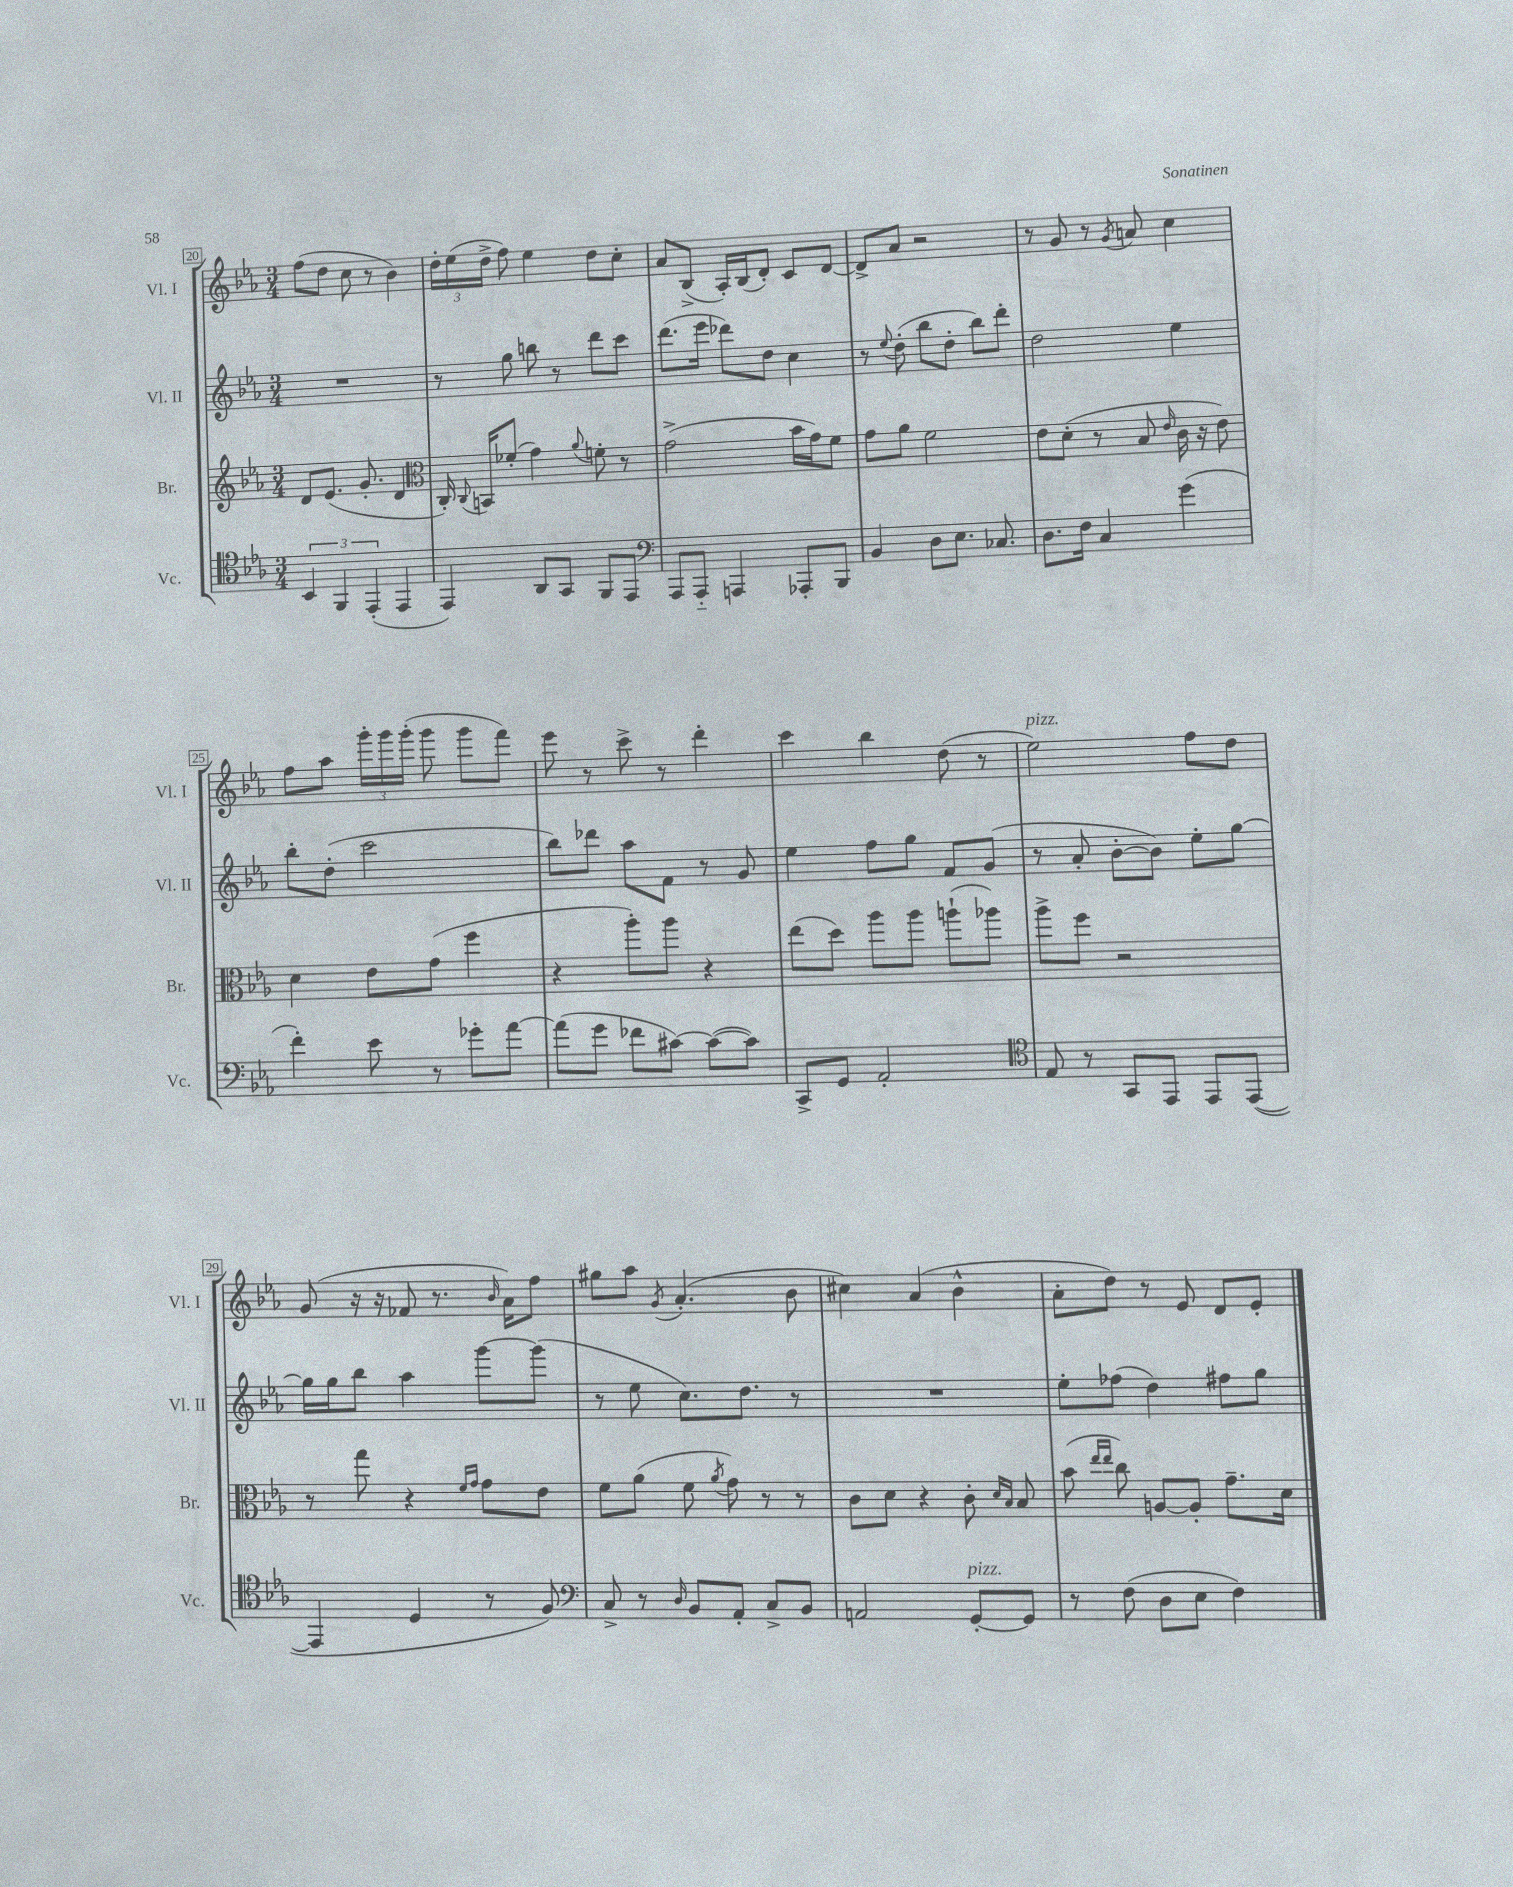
<<
\new StaffGroup <<
\new Staff = "s0" \with { instrumentName = "Vl. I" shortInstrumentName = "Vl. I" } {
    \clef treble \key ees \major \numericTimeSignature \time 3/4
    \autoBeamOff f''8[( d''8] c''8 r8 bes'4) |
    \tuplet 3/2 { d''16[-. ees''16( d''16]-> } f''8) ees''4 d''8[ c''8]-. |
    aes'8[ bes8]->( aes16[-.) bes16( d'8]-.) c'8[ d'8]~ |
    d'8[-> aes'8] r2 |
    r8 g'8 r8 \acciaccatura { g'8 } a'8 c''4 |
    f''8[ aes''8] \tuplet 3/2 { g'''16[-. g'''16 g'''16]-.( } g'''8 g'''8[ f'''8]) |
    ees'''8 r8 c'''8-> r8 d'''4-. |
    c'''4 bes''4 d''8( r8 |
    ees''2^\markup { \italic "pizz." }) f''8[ d''8] |
    g'8( r16 r16 fes'8 r8. \grace { bes'16 } aes'16[) f''8] |
    gis''8[ aes''8] \acciaccatura { g'8 } aes'4.-.( bes'8 |
    cis''4) aes'4( bes'4-^ |
    aes'8[-. d''8]) r8 ees'8 d'8[ ees'8]-. \bar "|." |
}
\new Staff = "s1" \with { instrumentName = "Vl. II" shortInstrumentName = "Vl. II" } {
    \clef treble \key ees \major \numericTimeSignature \time 3/4
    \autoBeamOff R2. |
    r8 g''8 b''8 r8 d'''8[ c'''8] |
    d'''8.[( ees'''16] des'''8[) d''8] c''4 |
    r8 \appoggiatura { ees''8 } d''8-.( bes''8[ d''8]-. bes''8[) d'''8]-. |
    d''2 ees''4 |
    bes''8[-. d''8]-.( c'''2 |
    bes''8[) des'''8] aes''8[ f'8] r8 g'8 |
    ees''4 f''8[ g''8] f'8[ g'8]( |
    r8 aes'8-. bes'8[~-. bes'8]) ees''8[-. g''8]~ |
    g''16[ g''16 bes''8] aes''4 g'''8[~ g'''8]( |
    r8 ees''8 c''8.[) d''8.] r8 |
    R2. |
    ees''8[-. fes''8]( d''4) fis''8[ g''8] \bar "|." |
}
\new Staff = "s2" \with { instrumentName = "Br." shortInstrumentName = "Br." } {
    \clef treble \key ees \major \numericTimeSignature \time 3/4
    \autoBeamOff d'8[ ees'8.]( g'8.-. d'4 |
    \clef alto c16-.) \appoggiatura { c8 } b,16[ fes'8]-.( g'4) \appoggiatura { aes'8 } f'8-. r8 |
    g'2->( bes'16[ g'16) f'8] |
    g'8[ aes'8] f'2 |
    ees'8[ d'8]-.( r8 bes8 \grace { ees'16 } c'16 r16 ees'8) |
    d'4 ees'8[ g'8]( f''4 |
    r4 aes''8[-.) aes''8] r4 |
    ees''8[( d''8]) aes''8[ aes''8] a''8[-!( aes''8]) |
    aes''8[-> f''8] r2 |
    r8 g''8 r4 \grace { f'16[ g'16] } g'8[ ees'8] |
    f'8[ aes'8]( f'8 \acciaccatura { aes'8 } g'8) r8 r8 |
    c'8[ d'8] r4 c'8-. \grace { d'16[ bes16] } bes8 |
    bes'8( \grace { ees''16[ ees''16] } c''8) a8[~ a8]-. g'8.[-- d'16] \bar "|." |
}
\new Staff = "s3" \with { instrumentName = "Vc." shortInstrumentName = "Vc." } {
    \clef tenor \key ees \major \numericTimeSignature \time 3/4
    \autoBeamOff \tuplet 3/2 { bes,4 f,4 ees,4-.( } ees,4 |
    ees,4) aes,8[ g,8] f,8[ ees,8] |
    \clef bass aes,,8[ aes,,8]-_ a,,4 aes,,8[-. bes,,8] |
    bes,4 d8[ ees8.] ces8. |
    d8.[ f16] c4 g'4( |
    f'4-.) ees'8 r8 ges'8[-. aes'8]~ |
    aes'8[( g'8] fes'8[ cis'8]~) cis'8[~( cis'8]) |
    c,8[-> g,8] aes,2-. |
    \clef tenor ees8 r8 g,8[ ees,8] ees,8[ ees,8]~( |
    ees,4 d4 r8 f8) |
    \clef bass c8-> r8 \grace { d16 } bes,8[ aes,8]-. c8[-> bes,8] |
    a,2 g,8[~-.^\markup { \italic "pizz." } g,8] |
    r8 f8( d8[ ees8] f4) \bar "|." |
}
>>
>>
\layout { \context { \Score currentBarNumber = #20 \override BarNumber.stencil = #(make-stencil-boxer 0.1 0.3 ly:text-interface::print) } }
